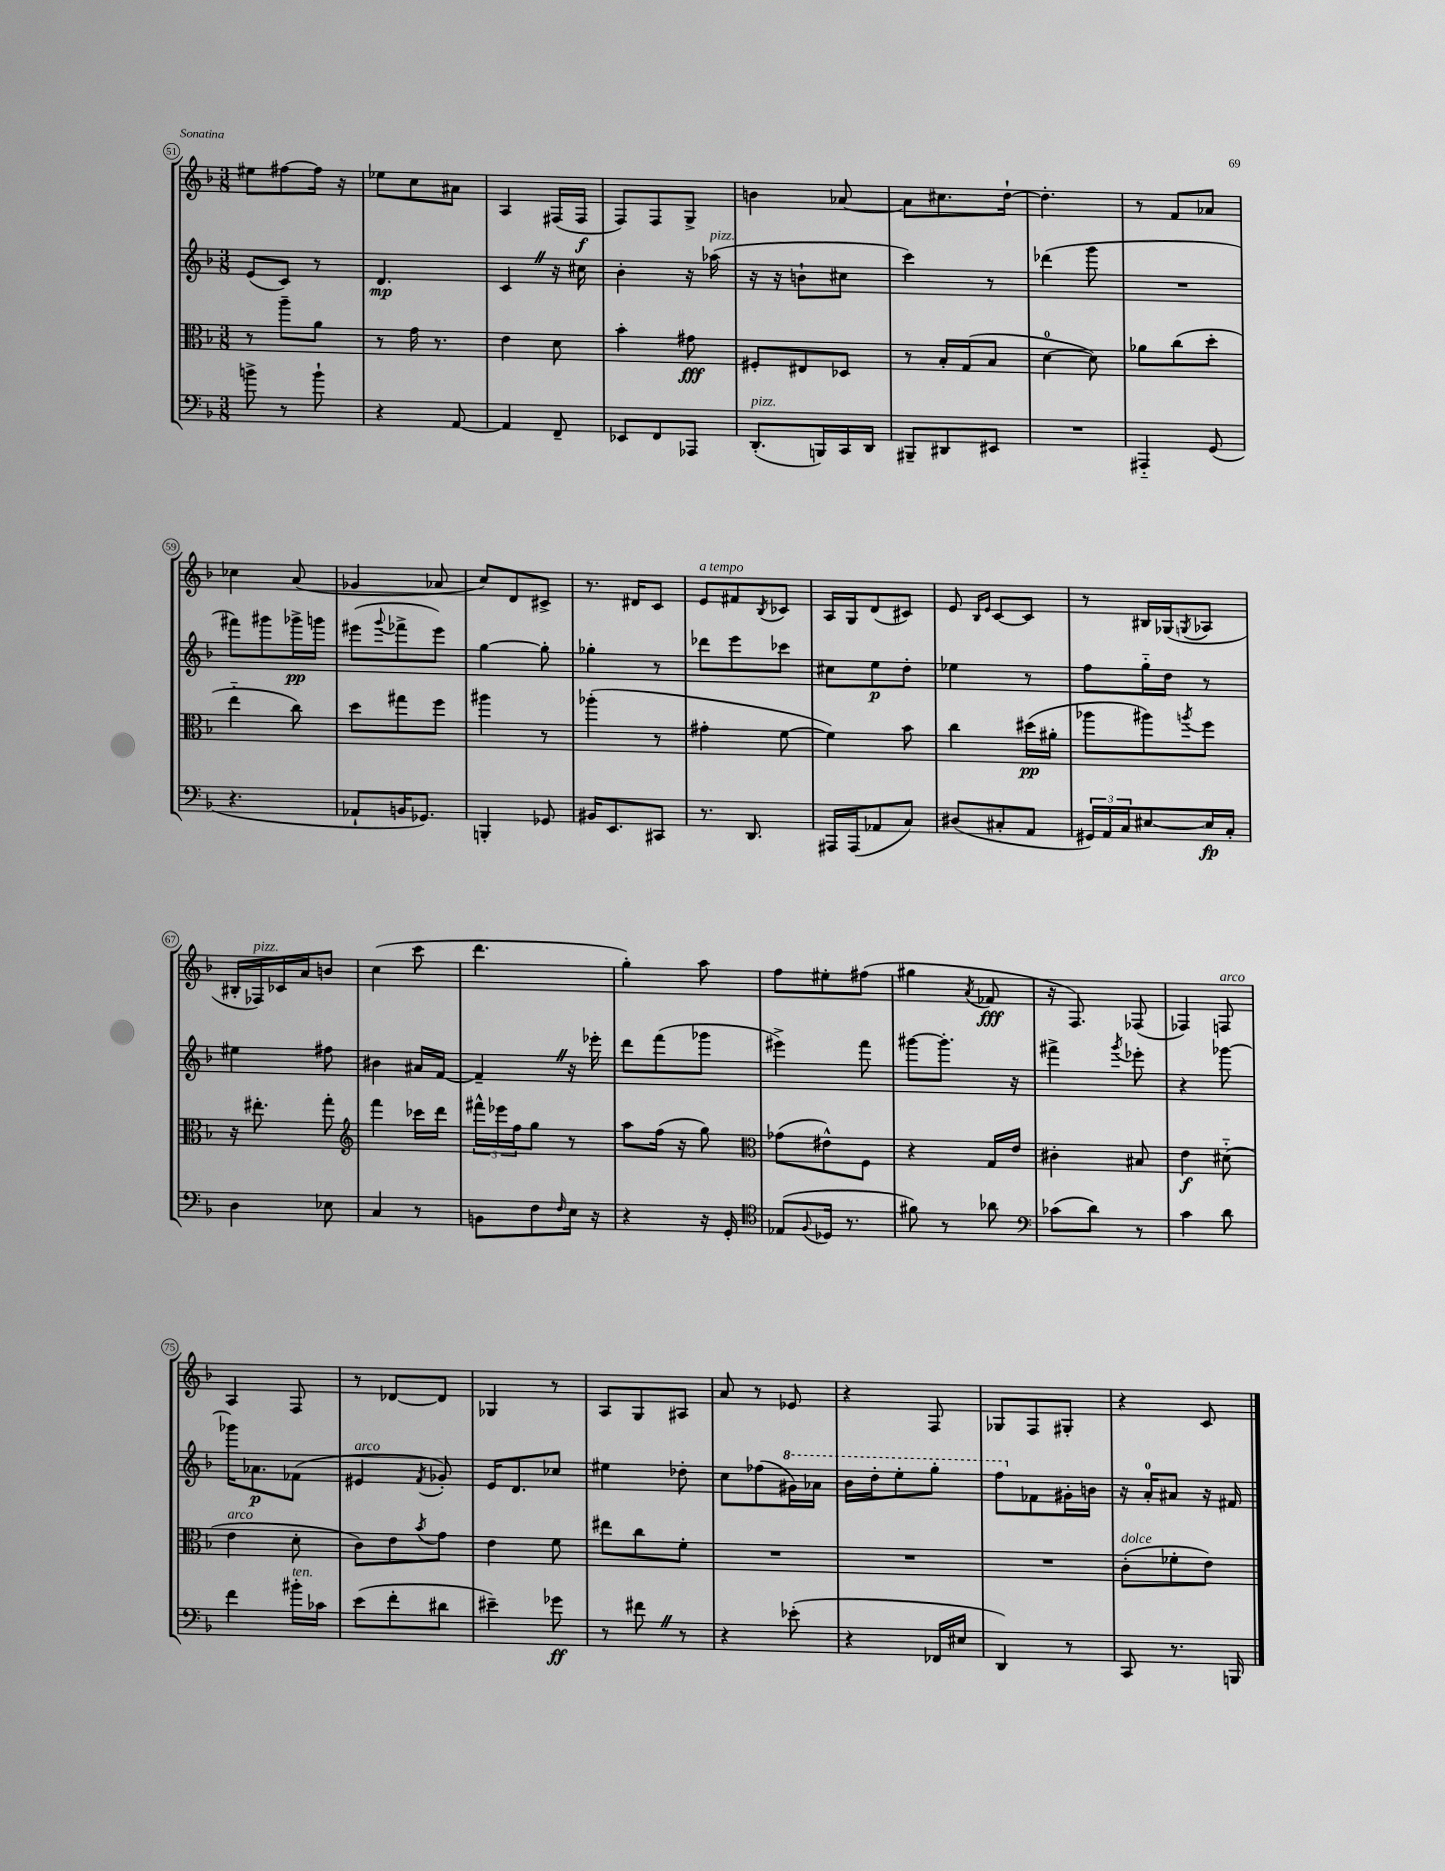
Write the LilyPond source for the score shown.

<<
\new StaffGroup <<
\new Staff = "s0" {
    \clef treble \key f \major \numericTimeSignature \time 3/8
    eis''8 fis''8~ fis''16 r16 |
    ees''8 c''8 ais'8 |
    a4 fis16( fis16\f |
    f8) f8 g8-> |
    b'4 aes'8~ |
    aes'8 cis''8. d''16~-! |
    d''4.-. |
    r8 f'8 aes'8 |
    ces''4 a'8( |
    ges'4 aes'8 |
    c''8) d'8 cis'8-> |
    r8. dis'16 c'8 |
    e'8^\markup { \italic "a tempo" } fis'8 \acciaccatura { bes8 } ces'8 |
    a16 g16 d'8( cis'8) |
    e'8 \grace { bes16 e'16 } c'8~ c'8 |
    r8 bis16 ges16( \acciaccatura { g8 } aes8 |
    bis16-. fes16^\markup { \italic "pizz." }) ces'16 a'16 b'8 |
    c''4( c'''8 |
    d'''4. |
    g''4-.) a''8 |
    f''8 eis''8-. fis''8( |
    gis''4 \acciaccatura { a'8 } fes'8\fff |
    r16 f8.) fes8( |
    fes4) f8^\markup { \italic "arco" } |
    a4 f8 |
    r8 des'8~ des'8 |
    ges4 r8 |
    a8 g8 ais8 |
    a'8 r8 ees'8 |
    r4 f8 |
    ges8 f8 gis8-. |
    r4 c'8 \bar "|." |
}
\new Staff = "s1" {
    \clef treble \key f \major \numericTimeSignature \time 3/8
    e'8( c'8) r8 |
    d'4.\mp |
    c'4 \once \override BreathingSign.text = \markup { \musicglyph "scripts.caesura.straight" } \breathe r16 cis''16 |
    bes'4-. r16 aes''16^\markup { \italic "pizz." }( |
    r16 r16 b'8-! cis''8 |
    c'''4) r8 |
    des'''4( g'''8 |
    R4. |
    fis'''8) gis'''8 ges'''16->\pp g'''16 |
    eis'''8( \appoggiatura { g'''8 } fes'''8-> eis'''8) |
    g''4~ g''8-. |
    ges''4-. r8 |
    des'''8 e'''8 ces'''8 |
    cis''8 e''8\p d''8-. |
    ees''4 r8 |
    f''8 g''16-_ d''16 r8 |
    eis''4 fis''8 |
    bis'4 ais'16 f'16~ |
    f'4-- \once \override BreathingSign.text = \markup { \musicglyph "scripts.caesura.straight" } \breathe r16 ees'''16-. |
    d'''8 f'''8( ges'''8 |
    eis'''4->) f'''8 |
    gis'''8~ gis'''8.-. r16 |
    fis'''4-> \acciaccatura { g'''8 } ees'''8-. |
    r4 ges'''8~ |
    ges'''16 aes'8.\p fes'8( |
    eis'4^\markup { \italic "arco" } \acciaccatura { f'8 } ges'8-.) |
    e'16 d'8. ces''8 |
    eis''4 des''8-. |
    c''8 fes''8( \ottava #1 gis''16) aes''16 |
    bes''16 d'''16-. e'''8-. g'''8-. |
    f'''8 \ottava #0 fes'8 gis'16-. b'16 |
    r16 a'16-0-. ais'8 r16 fis'16 \bar "|." |
}
\new Staff = "s2" {
    \clef alto \key f \major \numericTimeSignature \time 3/8
    r8 a''8-- a'8 |
    r8 g'16 r8. |
    e'4 d'8 |
    bes'4-. gis'8\fff |
    fis8-. eis8 des8 |
    r8 bes16-. g16( bes8 |
    d'4-0~ d'8) |
    aes'8 c''8( d''8-. |
    e''4-_ c''8) |
    d''8 gis''8 f''8 |
    ais''4 r8 |
    aes''4-.( r8 |
    gis'4-. f'8~ |
    f'4) bes'8 |
    c''4 dis''16\pp( ais'16-. |
    aes''8 ais''8) \acciaccatura { a''8 } f''8 |
    r16 eis''8.-. g''8-. |
    \clef treble f'''4 ces'''16 d'''16 |
    \tuplet 3/2 { fis'''16-^ ees'''16 f''16 } g''8 r8 |
    a''8 f''16( r16 g''8) |
    \clef alto ges'8( eis'8-^) f8 |
    r4 g16 e'16 |
    cis'4-. bis8 |
    e'4\f dis'8-_( |
    e'4^\markup { \italic "arco" } d'8-. |
    c'8) e'8 \acciaccatura { bes'8 } g'8 |
    e'4 f'8 |
    eis''8 c''8 f'8-. |
    R4. |
    R4. |
    R4. |
    c'8-.^\markup { \italic "dolce" }( fes'8-. e'8) \bar "|." |
}
\new Staff = "s3" {
    \clef bass \key f \major \numericTimeSignature \time 3/8
    b'8-> r8 b'8-! |
    r4 a,8~ |
    a,4 f,8-- |
    ees,8 f,8 aes,,8 |
    d,8.-.^\markup { \italic "pizz." }( b,,16) c,16 d,16 |
    bis,,8-- dis,8 eis,8 |
    R4. |
    ais,,4-_ g,8( |
    r4. |
    aes,8-! b,16 ges,8.) |
    b,,4-. ges,8 |
    bis,16 e,8. cis,8 |
    r8. d,8. |
    ais,,16 ais,,16( aes,8 c8) |
    dis8( cis8-. a,8 |
    \tuplet 3/2 { gis,16) a,16 c16 } eis8~ eis16\fp c16-. |
    d4 ees8 |
    c4 r8 |
    b,8 f8 \grace { f16 } e16 r16 |
    r4 r16 g,16-. |
    \clef tenor ees8( \appoggiatura { f8 } des16 r8. |
    fis'8) r8 aes'8 |
    \clef bass ces'8( d'8) r8 |
    c'4 d'8 |
    f'4 bis'16-.^\markup { \italic "ten." } ces'16 |
    e'8( f'8-. dis'8 |
    eis'4--) ges'8\ff |
    r8 fis'8 \once \override BreathingSign.text = \markup { \musicglyph "scripts.caesura.straight" } \breathe r8 |
    r4 ees'8-.( |
    r4 fes,16 eis16 |
    d,4) r8 |
    c,8 r8. b,,16 \bar "|." |
}
>>
>>
\layout { \context { \Score currentBarNumber = #51 \override BarNumber.stencil = #(make-stencil-circler 0.1 0.3 ly:text-interface::print) } }
